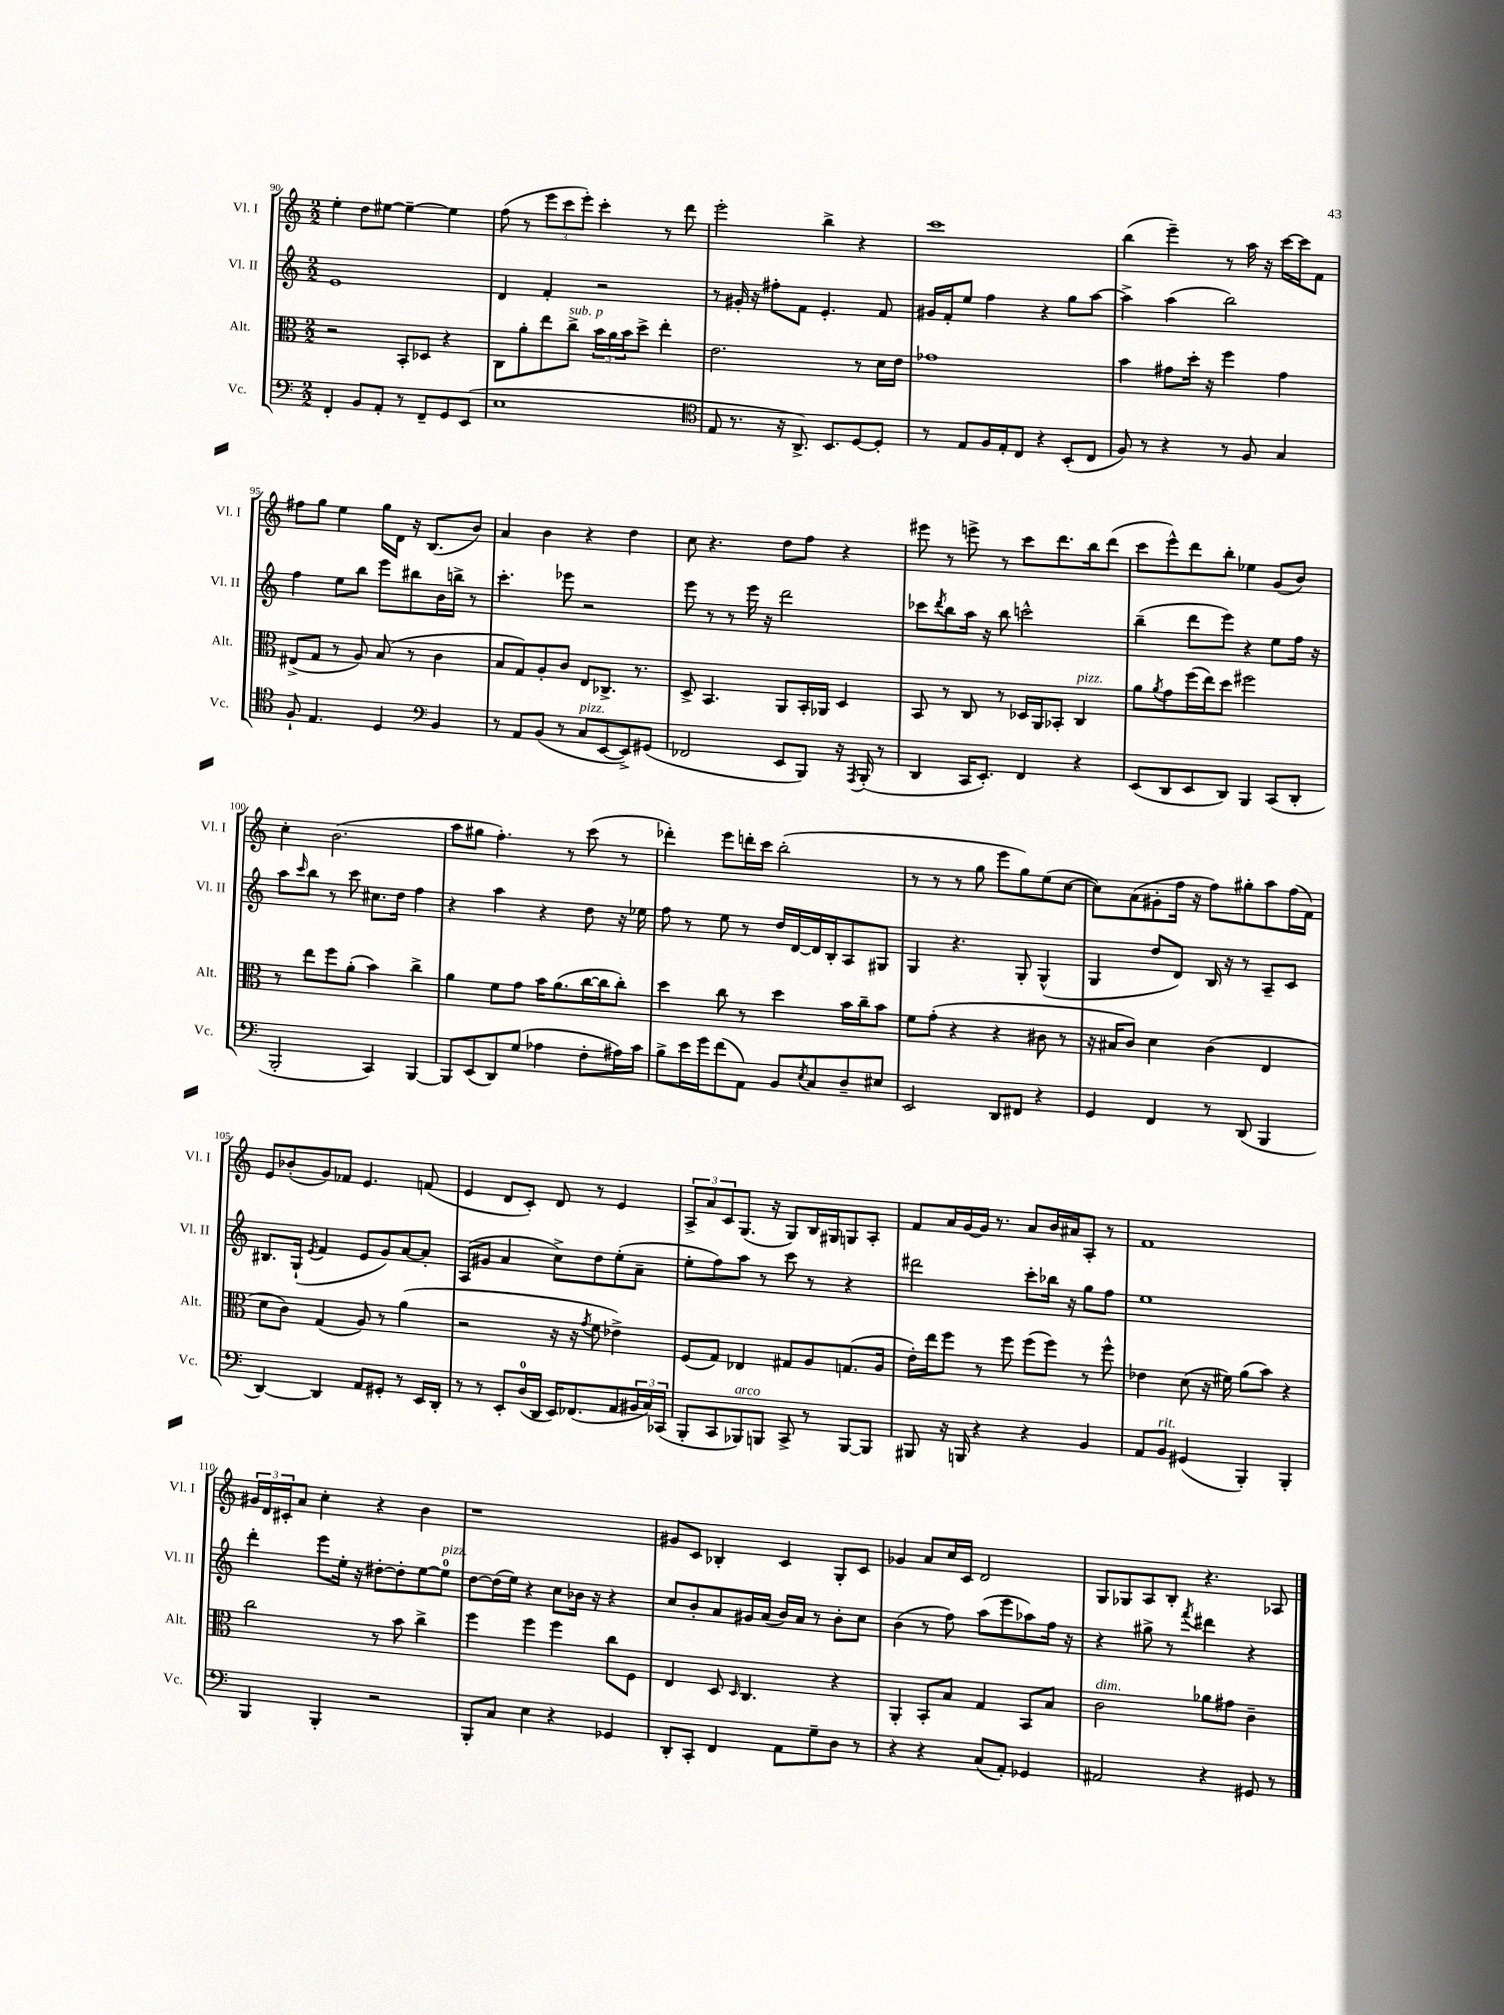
<<
\new StaffGroup <<
\new Staff = "s0" \with { instrumentName = "Vl. I" shortInstrumentName = "Vl. I" } {
    \clef treble \key c \major \numericTimeSignature \time 2/2
    e''4-. d''8 eis''8~ eis''4~-- eis''4 |
    f''8( r8 \tuplet 3/2 { e'''8 c'''8 e'''8-.) } c'''4-. r8 d'''8 |
    e'''2-. b''4-> r4 |
    c'''1 |
    b''4( e'''4--) r8 a''16 r16 c'''16~ c'''16 f'8 |
    fis''8 g''8 e''4 g''16 d'16 r16 b8.( b'8) |
    a'4 b'4 r4 d''4 |
    c''8 r4. d''8 f''8 r4 |
    eis'''8 r8 e'''8-> r8 c'''8 d'''8. b''16 d'''8( |
    c'''8 e'''8-^) d'''8 b''8-. ees''4 g'8( b'8) |
    c''4-. b'2.( |
    a''8 gis''8 f''4.-.) r8 c'''8( r8 |
    des'''4-.) e'''8 d'''16-. c'''16 b''2-.( |
    r8 r8 r8 g''8 e'''8 g''8) e''8( c''8~ |
    c''8) a'8( gis'8-. f''16 r16 f''8) gis''8-. a''8 f''16( f'16) |
    e'8 bes'8-.( g'8) fes'8 e'4. f'8( |
    e'4 d'8 c'8-.) d'8 r8 e'4 |
    \tuplet 3/2 { a8-> a'8 c'8 } g8.( r16 g8) b16 gis16 g8 a8-. |
    f'8 a'16 g'16~ g'16 r8. a'8 b'16 ais'16 a8-. r8 |
    f'1 |
    \tuplet 3/2 { gis'16 d'16 cis'16-. } a'8 c''4-. r4 b'4 |
    r1 |
    gis'8 c'8 bes4-. c'4 g8-. c'8 |
    ges'4 a'8 c''16 c'16 d'2 |
    g8 ges8 a8 b8-. r4. aes8 \bar "|." |
}
\new Staff = "s1" \with { instrumentName = "Vl. II" shortInstrumentName = "Vl. II" } {
    \clef treble \key c \major \numericTimeSignature \time 2/2
    e'1 |
    d'4 f'4-. r2 |
    r8 gis'16-. r16 fis''8-. f'8 e'4.-. f'8 |
    gis'16 f'16-. e''8 f''4 r4 g''8 a''8~ |
    a''4-> a''4( b''2) |
    f''4 e''8 b''8 e'''8 bis''8 b'16 b''16-> r8 |
    c'''4.-. ees'''8 r2 |
    e'''8 r8 r8 e'''16 r16 d'''2 |
    ces'''8 \acciaccatura { d'''8 } b''8 a''16 r16 b''8 c'''2-^ |
    b''4--( d'''8 e'''8) r4 e''8 f''16 r16 |
    a''8 \grace { c'''16 } b''8 r8 c'''8 cis''8. d''16 f''4 |
    r4 a''4 r4 d''8 r16 ees''16 |
    f''8 r8 e''8 r8 d''16 d'16~ d'16 b16-. a8 gis8 |
    g4 r4. g8-. g4-^( |
    g4 d''8 d'8) b16 r16 r8 a8-- c'8 |
    bis8. g16-!( \acciaccatura { e'8 } f'4 e'8 g'8) a'8~ a'8-. |
    a8( gis'8 a'4 c''8->) d''8 e''8-.( a'8-- |
    e''8-. f''8) a''8 r8 c'''8 r8 r4 |
    dis'''2 c'''8-. bes''16 r16 g''8 f''8 |
    e''1 |
    d'''4-. e'''8 e''16-. r16 dis''8~-. dis''8-. e''8~ e''8-0^\markup { \italic "pizz." } |
    d''8~ d''16( e''16) r4 c''8 bes'16 r16 r4 |
    c''8 b'8-. a'8 gis'16 a'16( b'16) a'16 r8 b'8-. c''8 |
    b'4( r8 f''8) a''8( e'''8 aes''8) f''16 r16 |
    r4 gis''8-> r8 \acciaccatura { f'''8 } dis'''4 r4 \bar "|." |
}
\new Staff = "s2" \with { instrumentName = "Alt." shortInstrumentName = "Alt." } {
    \clef alto \key c \major \numericTimeSignature \time 2/2
    r2 b,8-. des8 r4 |
    c8 a'8-. e''8 c''8->^\markup { \italic "sub. p" } \tuplet 3/2 { b'16 a'16 b'16 } d''8-> e''4-. |
    e'2. r8 d'16 e'16 |
    ges'1 |
    b'4 gis'8 d''16-. r16 f''4 gis'4 |
    eis8->( g8 r8 a8) b8( r8 c'4 |
    b8 g8) a8-. c'8 e8 ces8.-> r8. |
    d8-> b,4. a,8 b,16-. aes,16 d4 |
    b,8 r8 c8 r8 des16 a,16 bes,8-. c4^\markup { \italic "pizz." } |
    a'8 \acciaccatura { a'8 } g'8 f''16( e''16) d''8 fis''2 |
    r8 e''8 f''8 a'8-.( b'4) c''4-> |
    a'4 f'8 g'8 b'16 a'8.( c''16~ c''16 c''8-.) |
    d''4 c''8 r8 d''4 b'16 c''16-- b'8 |
    f'8 g'8-.( r4 r4 cis'8 r8 |
    r16 bis16 c'8) d'4 c'4( e4 |
    d'8 c'8) g4( a8) r8 a'4( |
    r2 r16 r16 \acciaccatura { g'8 } f'8 ees'4->) |
    f8( g8) ees4 gis8 a8 g8.( a16 |
    e'16-.) e''16 f''8 r8 f''8 f''8( f''8) r8 f''8-^ |
    ees'4 d'8( r16 fis'16) a'8( b'8) r4 |
    c''2 r8 b'8 c''4-> |
    f''4 f''4 f''4 c''8 f8 |
    e4 d8 \grace { d16 } c4. r4 |
    a,4-. b,8-. b8 g4 b,8 b8 |
    c'2^\markup { \italic "dim." } aes'8 gis'8 c'4-- \bar "|." |
}
\new Staff = "s3" \with { instrumentName = "Vc." shortInstrumentName = "Vc." } {
    \clef bass \key c \major \numericTimeSignature \time 2/2
    f,4-. b,8 a,8-. r8 f,8-- g,8 e,8( |
    e1 |
    \clef tenor e8 r8. r16 a,8.->) b,8. d8~ d8-. |
    r8 e8 f16 e16-. c8 r4 b,8-.( c8 |
    f8) r8 r4 r8 f8 g4 |
    f8-! e4. d4 \clef bass b,4 |
    r8 a,8 b,8( r8 c8^\markup { \italic "pizz." } e,8~ e,8->) gis,8( |
    fes,2 e,8 b,,8) r16 \acciaccatura { a,,8 } b,,16-.( r8 |
    d,4 c,16 e,8.-.) f,4 r4 |
    e,8( d,8 e,8 d,8) b,,4 c,8( d,8-. |
    b,,2-. c,4) b,,4~ |
    b,,8 e,8( d,8) g8( aes4 f8-. ais16) c'16 |
    b8-> e'16 g'16 f'8( a,8) b,8 \acciaccatura { e8 } c8 d8-- eis8 |
    e,2 d,8 fis,8 r4 |
    g,4 f,4 r8 d,8( b,,4 |
    d,4~) d,4 a,8 gis,8-. r8 e,16 d,16-. |
    r8 r8 e,8-. d16-0( d,16 e,16) fes,8.( a,8 \tuplet 3/2 { bis,16 c16) ces,16( } |
    b,,8-. c,8 bes,,8^\markup { \italic "arco" }) b,,8 c,8-> r8 b,,8~ b,,8 |
    bis,,8 r16 b,,16 r4 r4 b,4 |
    a,8 b,8^\markup { \italic "rit." } gis,4( b,,4-.) b,,4-. |
    b,,4 b,,4-. r2 |
    b,,8-. c8 e4 r4 ges,4 |
    d,8-. c,8-. f,4 a,8 g8-- d8 r8 |
    r4 r4 c8( a,8-.) ges,4 |
    ais,2 r4 gis,8 r8 \bar "|." |
}
>>
>>
\layout { \context { \Score currentBarNumber = #90 } }
